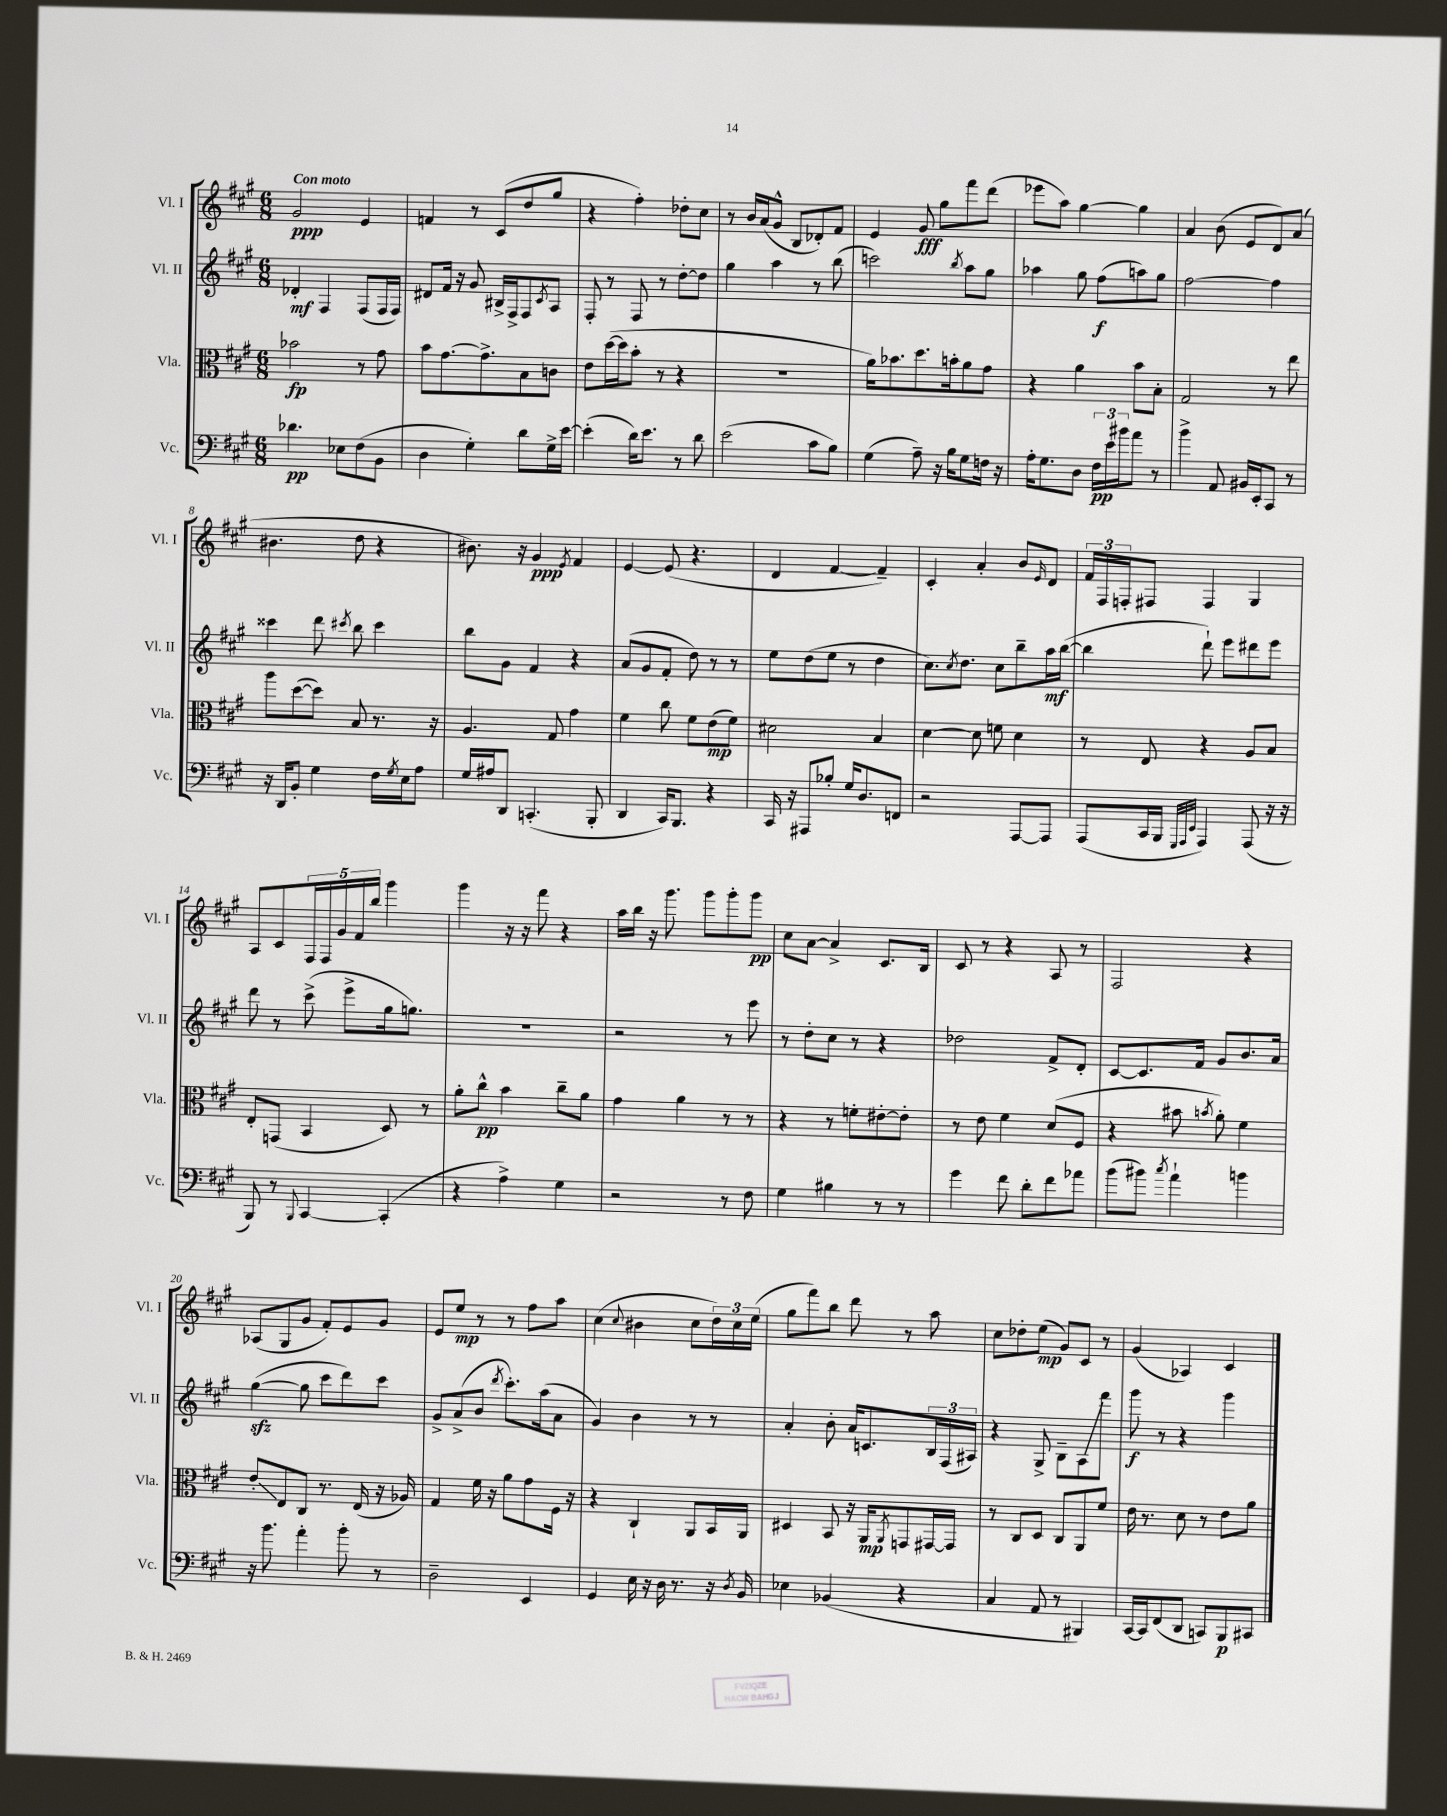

**kern	**kern	**kern	**kern
*staff4	*staff3	*staff2	*staff1
*clefF4	*clefC3	*clefG2	*clefG2
*k[f#c#g#]	*k[f#c#g#]	*k[f#c#g#]	*k[f#c#g#]
*M6/8	*M6/8	*M6/8	*M6/8
4.d-\	2b-\	4d-'/	2g#/
.	.	4F#/	.
8E-\L	.	.	.
(8F#\	8r	(8F#/L	4e/
8BB\J	8g#\	16F#/L	.
.	.	16F#/JJ)	.
=	=	=	=
4D\	8b\L	8d#/L	4f/
.	[8.g#\	16f#/Jk	.
.	.	16r	.
4G#'\)	.	8g#/	8r
.	8.g#^\]	.	.
.	.	16B#^/LL	(8c#/L
.	.	16F#^/J	.
8d\L	8B\	8F#/	8dd/
.	.	8qc#/	.
16G#^\L	8c\J	8A/J	8gg#/J
[16e\JJ	.	.	.
=	=	=	=
(4e'\]	8e\L	8F#'/	4r
.	([16dd\L	8r	.
.	16dd\]J	.	.
16d\LK)	8b'\J	8F#/	4ff#'\)
8.e\J	.	.	.
.	8r	8r	.
8r	4r	[8dd'\L	8dd-'\L
8d\	.	8dd\]J	8cc#\J
=	=	=	=
(2e\	2.r	4gg#\	8r
.	.	.	16b/LL
.	.	.	(16a/J
.	.	4aa\	8g#^^/J
.	.	.	8B/L
8c#\L	.	8r	8d-'/)
8B\J)	.	(8bb\	8f#/J
=	=	=	=
(4G#\	16a\LK)	2ccc\)	4e/
.	8.b-\	.	.
8A~\)	8.dd\	.	8g#/
16r	.	.	8gg#\L
16B\LK	16b'\k	.	.
.	.	8qbb/	.
8G#\	8a\	8aa\L	8fff#\
16F\Jk	8g#\J	8gg#\J	(8ddd\J
16r	.	.	.
=	=	=	=
16A'\LK	4r	4aa-\	8eee-\L
8.G#\	.	.	.
.	.	.	8aa\J)
8D\J	4a\	8gg#\	[4gg#\
24F#\LL	.	(8ff#\L	.
24e\	.	.	.
24b#\J	.	.	.
8a\J	8b\L	8aa\)	4gg#\]
8r	8B'\J	8gg#\J	.
=	=	=	=
4b^\	2G#/	[2ff#\	4a/
8AA/	.	.	(8b\
16BB#/LL	.	.	8e/L
16EE'/J	.	.	.
8CC#/J	8r	4ff#\]	8d/)
8r	8ee\	.	(8a/J
=	=	=	=
16r	8aa\L	4ccc##\	4.b#\
16DD/LK	.	.	.
8BB'/J	([8dd\	.	.
4G#\	8dd\]J)	8ddd\	.
.	.	8qccc#/	.
.	8B/	8bb\	8dd\
16F#\LL	8.r	4ccc#\	4r
8qG#/	.	.	.
16E\J	.	.	.
8A\J	.	.	.
.	16r	.	.
=	=	=	=
16G#/LL	4.A/	8bb\L	8.b#\)
16A#/J	.	.	.
8DD/J	.	8g#\J	.
.	.	.	16r
(4.CC'/	.	4f#/	4g#/
.	8G#/	.	.
.	.	.	8qe/
.	4g#\	4r	4f#/
8BBB'/	.	.	.
=	=	=	=
4DD/	4f#\	(8a/L	[4e/
.	.	8g#/	.
16CC#/LK)	8cc#\	8f#'/J	(8e/]
8.BBB/J	.	.	.
.	8f#\L	8dd\)	4.r
4r	(8e\	8r	.
.	8f#\J)	8r	.
=	=	=	=
16CC#/	2d#\	8ee\L	4d/
16r	.	.	.
8AAA#/L	.	(8dd\	.
8B-'/J	.	8ee\J	[4f#/
16G#/LK	.	8r	.
8.D/	.	.	.
.	4B/	4dd\	4f#~/])
8FF/J	.	.	.
=	=	=	=
2r	[4d\	8.cc#\L)	4c#'/
.	.	8qcc#/	.
.	.	8.dd\J	.
.	8d\]	.	4a'/
.	8f\	8cc#\L	.
[8AAA/L	4d\	8bb~\	8b/L
.	.	.	16qqe/
8AAA/]J	.	16aa\L	8d/J
.	.	([16bb\JJ	.
=	=	=	=
(8AAA/L	8r	4bb\]	24f#/LL
.	.	.	24F#/
.	.	.	24F'/J
16CC#/L	8E/	.	8F#/J
16BBB/JJ	.	.	.
32qqGGG#/LLL	.	.	.
32qqAAA/	.	.	.
32qqEE/JJJ	.	.	.
4AAA/)	4r	8ddd`\)	4F#/
.	.	8eee\L	.
(8AAA/	8A/L	8ddd#\	4G#/
16r	8B/J	8eee\J	.
16r	.	.	.
=	=	=	=
8BBB/)	8E'/L	8ddd\	8A/L
8r	(8GG/J	8r	8c#/
8qqBBB/	.	.	.
[4CC#/	4BB/	(8ccc#^\	20F#/L
.	.	.	20F#/
.	.	.	20g#/
.	.	8eee^\L	.
.	.	.	20f#/
.	.	.	20bb/JJ
(4CC#'/]	8D/)	16gg#\k	4ggg#\
.	.	8.gg\J)	.
.	8r	.	.
=	=	=	=
4r	8a'\L	2.r	4ggg#\
.	8cc#^^\J	.	.
4A^\)	4b\	.	16r
.	.	.	16r
.	.	.	8fff#\
4G#\	8cc#~\L	.	4r
.	8a\J	.	.
=	=	=	=
2r	4g#\	2r	16aa\LL
.	.	.	16bb\JJ
.	.	.	16r
.	.	.	8.ggg#\
.	4a\	.	.
.	.	.	8ggg#\L
8r	8r	8r	8ggg#'\
8F#\	8r	8eee\	8ggg#\J
=	=	=	=
4G#\	4r	8r	8cc#\L
.	.	8dd'\L	[8a\J
4B#\	8r	8cc#\J	4a^/]
.	8f'\L	8r	.
8r	[8e#'\	4r	8.c#/L
8r	8e#'\]J	.	.
.	.	.	16B/Jk
=	=	=	=
4g#\	8r	2dd-\	8c#/
.	8e\	.	8r
8f#\	4f#\	.	4r
8d'\L	.	.	.
8f#\	(8d/L	8f#^/L	8A/
8a-\J	8F#/J	8d'/J	8r
=	=	=	=
(8b\L	4r	[8c#/L	2F#/
8b#\J)	.	8.c#/]	.
8qcc#/	.	.	.
4a`\	8b#\	.	.
.	.	16f#/Jk	.
.	8qb/	.	.
.	8a'\)	8g#/L	.
4b\	4f#\	8.b/	4r
.	.	16a/Jk	.
=	=	=	=
16r	8e'/L	([4gg#\	(8A-/L
8.b\	.	.	.
.	8E/	.	8G#/
4a'\	8C#/J	8gg#\]	8g#/J
.	8.r	8ccc#\L	8f#'/L)
8b'\	.	8ddd\)	8e/
.	(16E/	.	.
8r	16r	8ccc#\J	8g#/J
.	16A-/)	.	.
=	=	=	=
2D~\	4G#/	8g#^/L	8e/L
.	.	(8a^/	8ee/J
.	16f#\	8b/J	8r
.	16r	.	.
.	.	8qddd/	.
.	8a\L	8.ccc#'\L)	8r
4EE/	8g#\	.	8ff#\L
.	.	(16aa\k	.
.	16F#\Jk	8a\J	8aa\J
.	16r	.	.
=	=	=	=
4GG#/	4r	4g#/)	(4cc#\
.	.	.	8qqcc#/
16E\	4C#`/	4b\	4b#\
16r	.	.	.
16D\	.	.	.
8.r	.	.	.
.	8AA/L	8r	8cc#\L
16r	16BB/L	8r	24dd\L)
.	.	.	24cc#\
8qD/	.	.	.
16BB/	16AA/JJ	.	.
.	.	.	(24ee\JJ
=	=	=	=
4E-\	4D#/	4a'/	8gg#\L
.	.	.	8fff#\)
(4BB-/	8BB/	8b'\	8bb\J
.	16r	16a/LK	8ddd\
.	16AA/LK	8.c/	.
.	8qAA/	.	.
4r	8GG/	.	8r
.	[16GG#/L	24B/L	8aa\
.	.	(24F#/	.
.	16GG#/]JJ	.	.
.	.	24A#/JJ)	.
=	=	=	=
4C#/	8r	4r	8cc#\L
.	8C#/L	.	8dd-'\
8AA/	8D/J	8G#^/	(8ee\J
8r	8C#/L	8B~\L	8g#/L)
4BBB#/)	8AA/	8A\	8c#/J
.	8f#/J	8fff#\J	8r
=	=	=	=
[16CC#/LL	16e\	8ggg#\	(4g#/
16CC#/]J	8.r	.	.
(8FF#/	.	8r	.
8DD/J	8d\	4r	4A-/)
8CC/L)	8r	.	.
8BBB/	8e\L	4ggg#\	4c#/
8CC#/J	8a\J	.	.
==	==	==	==
*-	*-	*-	*-
